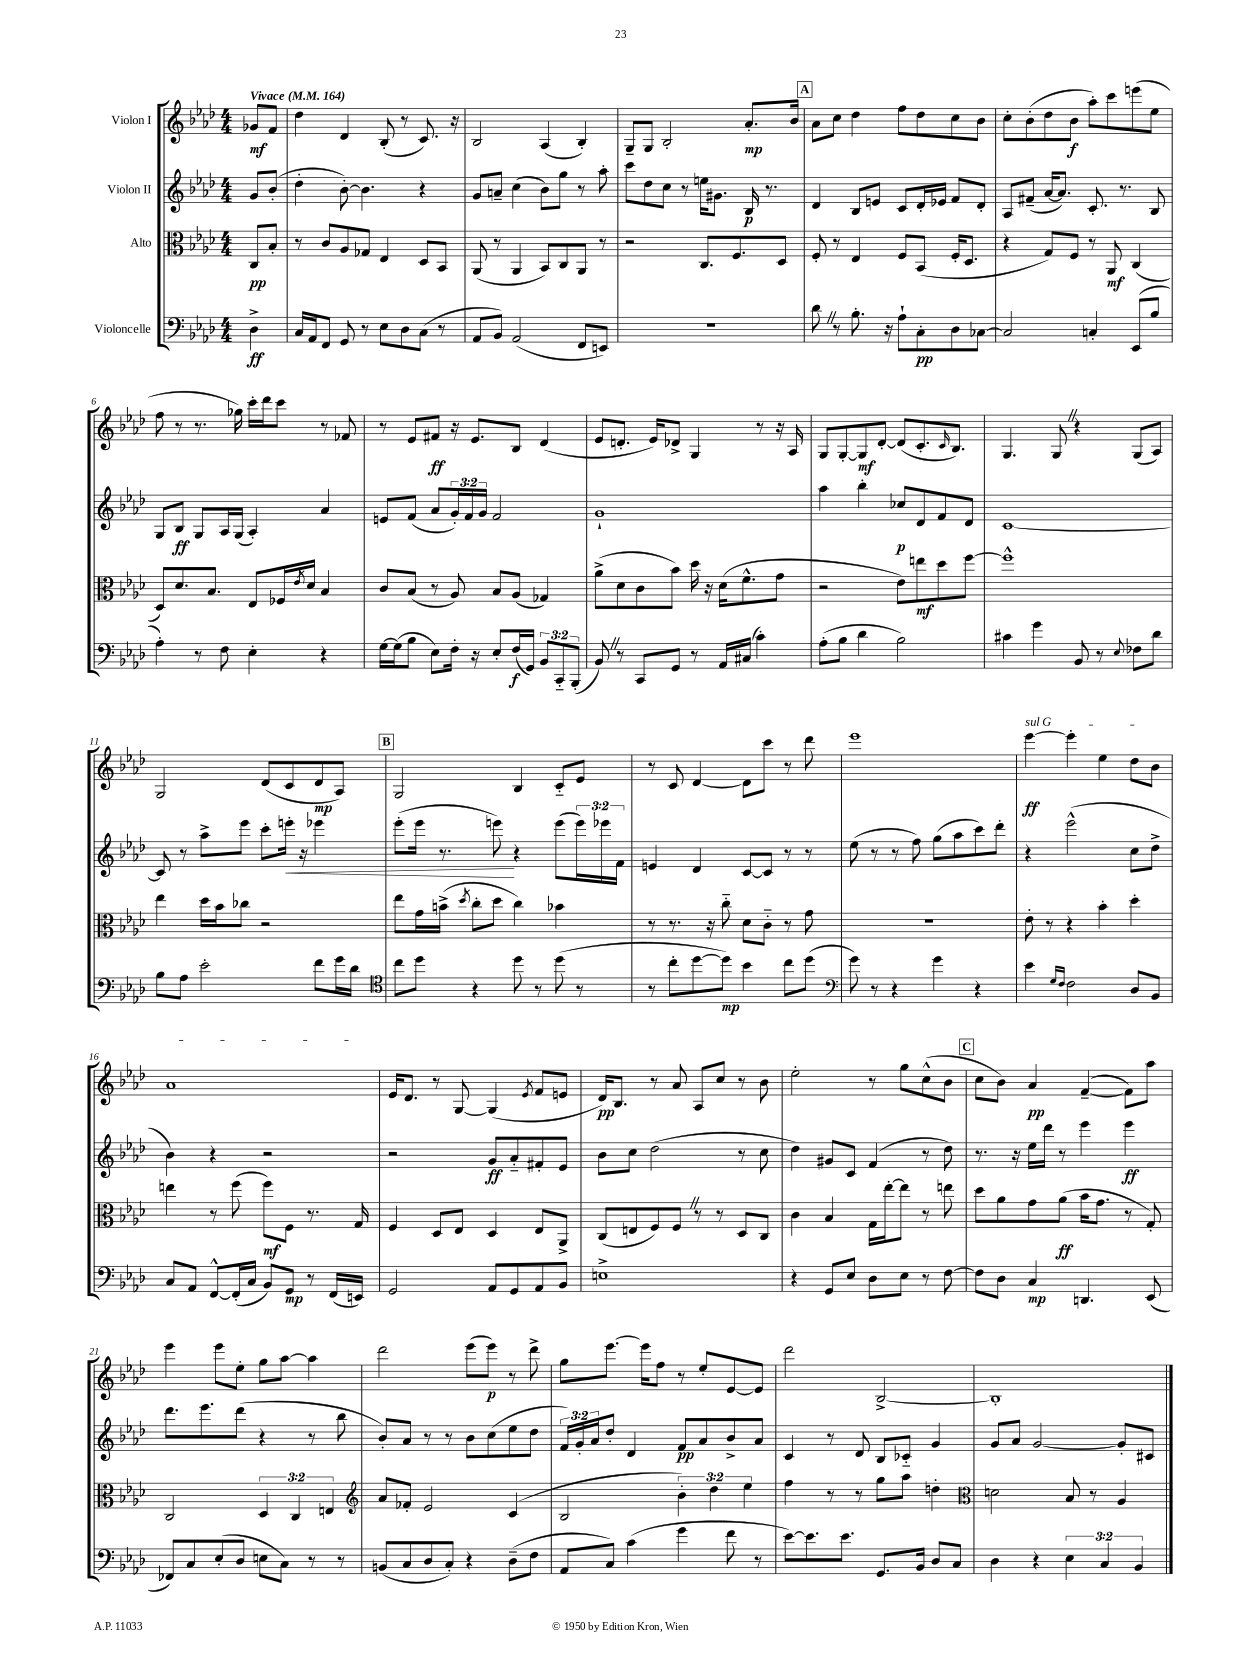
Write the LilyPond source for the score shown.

<<
\new StaffGroup <<
\new Staff = "s0" \with { instrumentName = "Violon I" } {
    \clef treble \key aes \major \numericTimeSignature \time 4/4 \partial 4 \tempo "Vivace" 4 = 164
    ges'8\mf f'8 |
    des''4 des'4 bes8-.( r8 c'8.) r16 |
    bes2 aes4( bes4-.) |
    g8-- g8 bes2-. aes'8.-.\mp bes'16 |
    \mark \markup { \box "A" } aes'8 c''8 des''4 f''8 des''8 c''8 bes'8 |
    c''8-. bes'8-.( des''8 bes'8\f aes''8-.) c'''8 e'''8( ees''8 |
    f''8 r8 r8. ges''16) c'''16-. des'''16 c'''8 r8 fes'8 |
    r8 ees'8 fis'8\ff r16 ees'8. bes8 des'4( |
    ees'8 d'8.-. ees'16) des'8-> g4 r8 r16 aes16 |
    g8 g8~-. g8\mf des'8~-. des'8( c'8.-. \grace { c'16 } bes8.) |
    g4. g8 \once \override BreathingSign.text = \markup { \musicglyph "scripts.caesura.straight" } \breathe r4 g8( aes8) |
    g2 des'8( c'8 des'8\mp aes8) |
    \mark \markup { \box "B" } g2 bes4 c'8-_ ees'8 |
    r8 c'8 des'4~ des'8 c'''8 r8 des'''8 |
    ees'''1 |
    \once \override TextSpanner.bound-details.left.text = \markup { \italic "sul G" } ees'''4~\ff\startTextSpan ees'''4-. ees''4 des''8 bes'8 |
    aes'1\stopTextSpan |
    ees'16 des'8. r8 g8~ g4( \acciaccatura { ees'8 } f'8 e'8 |
    des'16\pp) bes8. r8 aes'8 aes8 c''8 r8 bes'8 |
    ees''2-. r8 g''8 c''8-^( bes'8 |
    \mark \markup { \box "C" } c''8 bes'8) aes'4\pp f'4~--( f'8) aes''8 |
    ees'''4 ees'''8 ees''8-. g''8 aes''8~ aes''4 |
    des'''2 ees'''8( ees'''8\p) r8 des'''8-> |
    g''8 ees'''8.~ ees'''16 f''8 r8 ees''8-. ees'8~ ees'8 |
    des'''2 bes2~-> |
    bes1-. \bar "|." |
}
\new Staff = "s1" \with { instrumentName = "Violon II" } {
    \clef treble \key aes \major \numericTimeSignature \time 4/4 \override Staff.TupletNumber.text = #tuplet-number::calc-fraction-text \partial 4
    g'8 bes'8-.( |
    des''4-. bes'8~-.) bes'4. r4 |
    g'8 a'8-- c''4( bes'8) g''8 r8 aes''8-. |
    c'''8 des''8 c''8 r8 e''16 gis'8. bes16\p r8. |
    \mark \markup { \box "A" } des'4 bes8 e'8 c'8 des'16-. ees'16 f'8 des'8-. |
    aes8 fis'8--( aes'16~ aes'8.) c'8.-. r8. bes8 |
    g8 bes8\ff g8 aes16 g16( aes4-.) aes'4 |
    e'8 f'8( aes'8 \tuplet 3/2 { g'16-.) f'16 g'16 } f'2 |
    g'1-! |
    aes''4 bes''4-. ces''8\p des'8 f'8 des'8 |
    c'1~ |
    c'8 r8 aes''8-> ees'''8 c'''8-. e'''16-.\< r16 ees'''4 |
    \mark \markup { \box "B" } ees'''8-.( ees'''16 r8. e'''8\!) r4 e'''8( \tuplet 3/2 { e'''16) ees'''16 f'16 } |
    e'4 des'4 c'8~ c'8 r8 r8 |
    ees''8( r8 r8 f''8) g''8( aes''8 c'''8) des'''8-. |
    r4 ees'''2-^( c''8 des''8-> |
    bes'4) r4 r2 |
    r2 g'8\ff aes'8-_ fis'8-. ees'8 |
    bes'8 c''8 des''2( r8 c''8 |
    des''4) gis'8 c'8 f'4( r8 des''8) |
    \mark \markup { \box "C" } r8. r16 ees''16 des'''16 r8 ees'''4 ees'''4\ff |
    des'''8. ees'''8. des'''8( r4 r8 bes''8 |
    bes'8-.) aes'8 r8 r8 bes'8 c''8( ees''8 des''8 |
    \tuplet 3/2 { f'16) g'16-. aes'16 } des''8-. des'4 f'8\pp aes'8 bes'8-> aes'8 |
    c'4 r8 des'8 bes8 ces'8-_ g'4 |
    g'8 aes'8 g'2~ g'8-. cis'8 \bar "|." |
}
\new Staff = "s2" \with { instrumentName = "Alto" } {
    \clef alto \key aes \major \numericTimeSignature \time 4/4 \override Staff.TupletNumber.text = #tuplet-number::calc-fraction-text \partial 4
    c8\pp bes8-. |
    r8 c'8 aes8 ges8 ees4 des8 bes,8 |
    aes,8( r8 aes,4 bes,8) c8 aes,8 r8 |
    r2 c8. f8. des8 |
    \mark \markup { \box "A" } f8-. r8 ees4 f8 bes,8( f16-. des8. |
    r4 g8) f8 r8 aes,8\mf c4( |
    des8) des'8. bes8. ees8 fes16 \acciaccatura { ees'8 } des'16 bes4 |
    c'8 bes8( r8 aes8) bes8 aes8( ges4) |
    aes'8->( des'8 c'8 bes'8) des''16 r16 des'16( f'8.-^ g'8 |
    r2 ees'8) e''8\mf des''8 f''8~ |
    f''1-^ |
    ees''4 des''16 bes'16 ces''8 r2 |
    \mark \markup { \box "B" } ees''8 g'16 b'16->( \acciaccatura { des''8 } c''8-. des''8 c''4) bes'4 |
    r8 r8. r16 c''8-_ des'8 c'8-_ r8 g'8 |
    R1 |
    ees'8-. r8 r4 bes'4-. des''4-. |
    e''4 r8 f''8( f''8\mf) f8 r8. g16 |
    f4 des8 ees8 des4 ees8 aes,8-> |
    c8( e8 f8) f8 \once \override BreathingSign.text = \markup { \musicglyph "scripts.caesura.straight" } \breathe r8 r8 des8 c8 |
    c'4 bes4 g16 ees''16~-. ees''8 r8 e''8 |
    \mark \markup { \box "C" } des''8 aes'8 g'8 aes'8\ff( bes'16 g'8. r8 g8-.) |
    c2 \tuplet 3/2 { des4 c4 e4 } |
    \clef treble aes'8 fes'8-. ees'2 c'4( |
    bes2 \tuplet 3/2 { bes'4-.) des''4 ees''4 } |
    f''4 r8 r8 g''8 aes''8 d''4-. |
    \clef alto d'2 bes8 r8 aes4 \bar "|." |
}
\new Staff = "s3" \with { instrumentName = "Violoncelle" } {
    \clef bass \key aes \major \numericTimeSignature \time 4/4 \override Staff.TupletNumber.text = #tuplet-number::calc-fraction-text \partial 4
    des4->\ff |
    c16 aes,16 f,8 g,8 r8 ees8 des8 c8( r8 |
    aes,8 bes,8) aes,2( f,8 e,8) |
    R1 |
    \mark \markup { \box "A" } des'8 \once \override BreathingSign.text = \markup { \musicglyph "scripts.caesura.straight" } \breathe r8 bes8.-. r16 aes8-! c8-.\pp des8 ces8~ |
    ces2 c4-. ees,8( bes8 |
    aes4-.) r8 f8 ees4-. r4 |
    g16~ g16( bes8 ees8) f16-. r16 ees8-. f16\f( g,16) \tuplet 3/2 { bes,8 c,8-_ bes,,8-.( } |
    bes,8) \once \override BreathingSign.text = \markup { \musicglyph "scripts.caesura.straight" } \breathe r8 c,8 g,8 r8 aes,16 cis16( c'4-.) |
    aes8-.( bes8 des'4 bes2) |
    cis'4 g'4 bes,8 r8 \appoggiatura { ees8 } fes8 des'8 |
    bes8 aes8 ees'2-. f'8 g'16 des'16 |
    \mark \markup { \box "B" } \clef tenor c''8 des''8 r4 des''8 r8 des''8( r8 |
    r8 c''8-. des''8~ des''8\mp) bes'4 c''8 des''8( |
    \clef bass g'8) r8 r4 g'4 r4 |
    ees'4 \grace { g16 f16 } f2 des8 bes,8 |
    c8 aes,8 f,8~-^ f,16-.( c16 bes,8) g,8\mp r8 f,16( e,16) |
    g,2 aes,8 g,8 aes,8 bes,8 |
    e1-> |
    r4 g,8 ees8 des8 ees8 r8 f8~ |
    \mark \markup { \box "C" } f8 des8 c4\mp d,4. ees,8( |
    fes,8) c8 ees8-.( des8 e8 c8) r8 r8 |
    b,8( c8 des8 c8-.) r4 des8--( f8 |
    aes,8 c8) c'4( g'4 f'8 r8 |
    ees'8~) ees'8. ees'8. g,8. bes,16 des8 c8 |
    des4 r4 \tuplet 3/2 { ees4 c4 bes,4 } \bar "|." |
}
>>
>>
